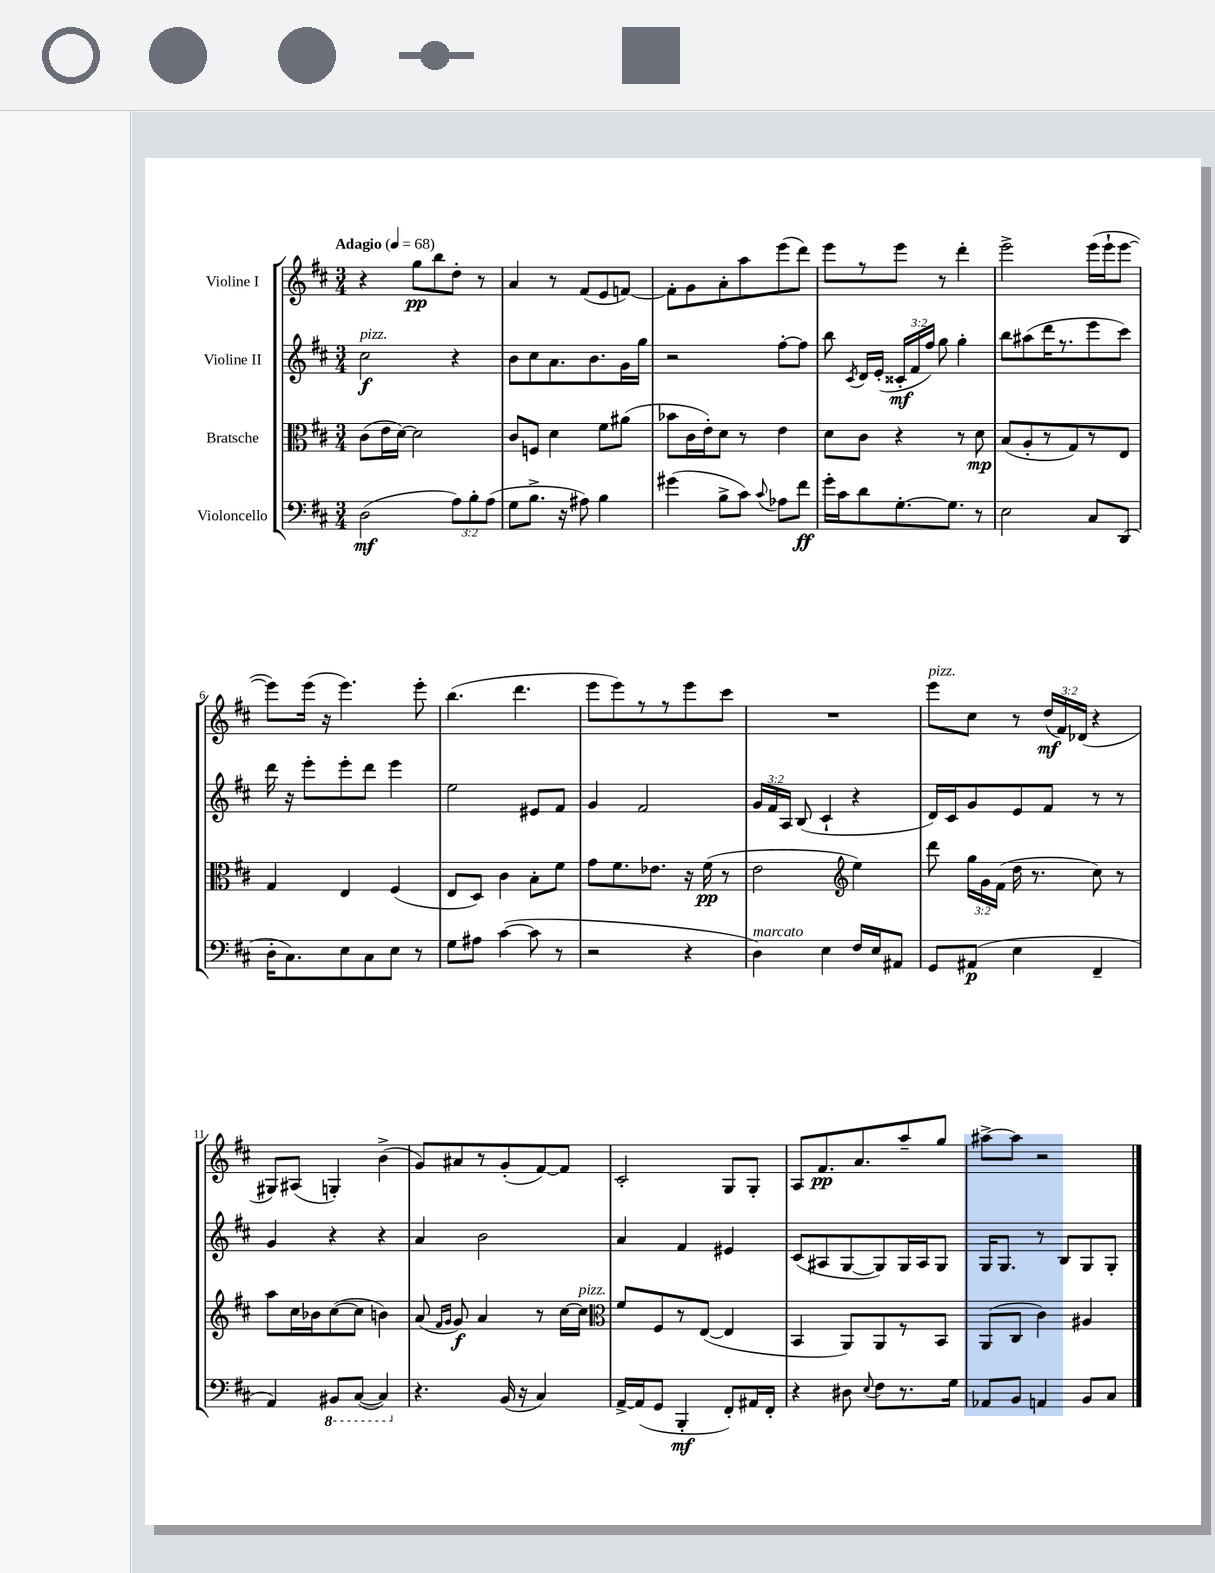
<<
\new StaffGroup <<
\new Staff = "s0" \with { instrumentName = "Violine I" } {
    \clef treble \key d \major \numericTimeSignature \time 3/4 \override Staff.TupletNumber.text = #tuplet-number::calc-fraction-text \tempo "Adagio" 4 = 68
    \autoBeamOff r4 g''8[\pp b''8 d''8]-. r8 |
    a'4 r8 fis'8[( e'8 f'8]~) |
    f'8[-. g'8 a'8-. a''8 e'''8( d'''8]) |
    e'''8[ r8 e'''8] r8 d'''4-. |
    e'''2-> e'''16[( e'''16-! e'''8]~ |
    e'''8[) e'''16]( r16 e'''4.) e'''8-. |
    b''4.( d'''4. |
    e'''8[ e'''8) r8 r8 e'''8 cis'''8] |
    R2. |
    e'''8[^\markup { \italic "pizz." } cis''8] r8 \tuplet 3/2 { d''16[\mf( fis'16) des'16]( } r4 |
    gis8[) ais8]( g4-.) b'4->( |
    g'8[) ais'8 r8 g'8-.( fis'8~) fis'8] |
    cis'2-. g8[ g8]-. |
    a8[ fis'8.\pp a'8. a''8-- g''8] |
    ais''8[~-> ais''8] r2 \bar "|." |
}
\new Staff = "s1" \with { instrumentName = "Violine II" } {
    \clef treble \key d \major \numericTimeSignature \time 3/4 \override Staff.TupletNumber.text = #tuplet-number::calc-fraction-text
    \autoBeamOff cis''2\f^\markup { \italic "pizz." } r4 |
    b'8[ cis''8 a'8. b'8. g'16 g''16] |
    r2 fis''8[~-. fis''8] |
    b''8 \acciaccatura { cis'8 } d'16[ e'16]-.( \tuplet 3/2 { cisis'16[-.\mf fis'16 fis''16]) } g''8 g''4-. |
    b''8[ ais''8( d'''16 r8. e'''8 cis'''8]) |
    d'''16 r16 e'''8[-. e'''8-. d'''8] e'''4 |
    e''2 eis'8[ fis'8] |
    g'4 fis'2 |
    \tuplet 3/2 { g'16[ fis'16 a16] } b8( cis'4-! r4 |
    d'16[) cis'16 g'8 e'8 fis'8] r8 r8 |
    g'4 r4 r4 |
    a'4 b'2 |
    a'4 fis'4 eis'4 |
    cis'8[( ais8 g8~ g8) g16 ais16 g8] |
    g16[ g8.] r8 b8[ g8 g8]-. \bar "|." |
}
\new Staff = "s2" \with { instrumentName = "Bratsche" } {
    \clef alto \key d \major \numericTimeSignature \time 3/4 \override Staff.TupletNumber.text = #tuplet-number::calc-fraction-text
    \autoBeamOff cis'8[( e'16 d'16]~) d'2 |
    cis'8[ f8] d'4 fis'8[ ais'8]( |
    bes'8[ cis'16 e'16-.) d'8] r8 e'4 |
    d'8[ cis'8] r4 r8 d'8\mp |
    b8[( a8-. r8 g8) r8 e8] |
    g4 e4 fis4( |
    e8[ d8]) cis'4 b8[-. fis'8] |
    g'8[ fis'8. ees'8.] r16 fis'16\pp( r8 |
    e'2 \clef treble e''4) |
    d'''8 \tuplet 3/2 { g''16[ g'16 fis'16]( } d''16 r8. cis''8) r8 |
    a''8[ cis''16 bes'16 cis''8~( cis''8] b'4) |
    a'8( \grace { fis'16[ g'16] } g'8\f) a'4 r8 cis''16[~ cis''16]^\markup { \italic "pizz." } |
    \clef alto fis'8[ fis8 r8 e8]~( e4 |
    b,4 a,8[) a,8 r8 b,8] |
    a,8[( cis8] cis'4) ais4 \bar "|." |
}
\new Staff = "s3" \with { instrumentName = "Violoncello" } {
    \clef bass \key d \major \numericTimeSignature \time 3/4 \override Staff.TupletNumber.text = #tuplet-number::calc-fraction-text
    \autoBeamOff d2\mf( \tuplet 3/2 { a8[) b8-. a8]( } |
    g8[ b8.]-> r16 ais8) b4 |
    gis'4( b8[-> cis'8]) \appoggiatura { cis'8 } aes8[ fis'8]\ff |
    g'16[-. cis'16 d'8 g8.~-. g8.] r8 |
    e2 cis8[ d,8]( |
    d16[-. cis8.) e8 cis8 e8] r8 |
    g8[ ais8] cis'4~( cis'8 r8 |
    r2 r4 |
    d4^\markup { \italic "marcato" }) e4 fis16[ e16 ais,8] |
    g,8[ ais,8]\p( e4 fis,4-- |
    a,4) \ottava #-1 bis,,8[ cis,8]~( cis,4) \ottava #0 |
    r4. b,16( r16 cis4) |
    a,16[~-> a,16( g,8] b,,4-.\mf fis,8[-.) ais,16 fis,16]-. |
    r4 dis8 \appoggiatura { e8 } fis8[ r8. g16] |
    aes,8[ b,8] a,4 b,8[ cis8] \bar "|." |
}
>>
>>
